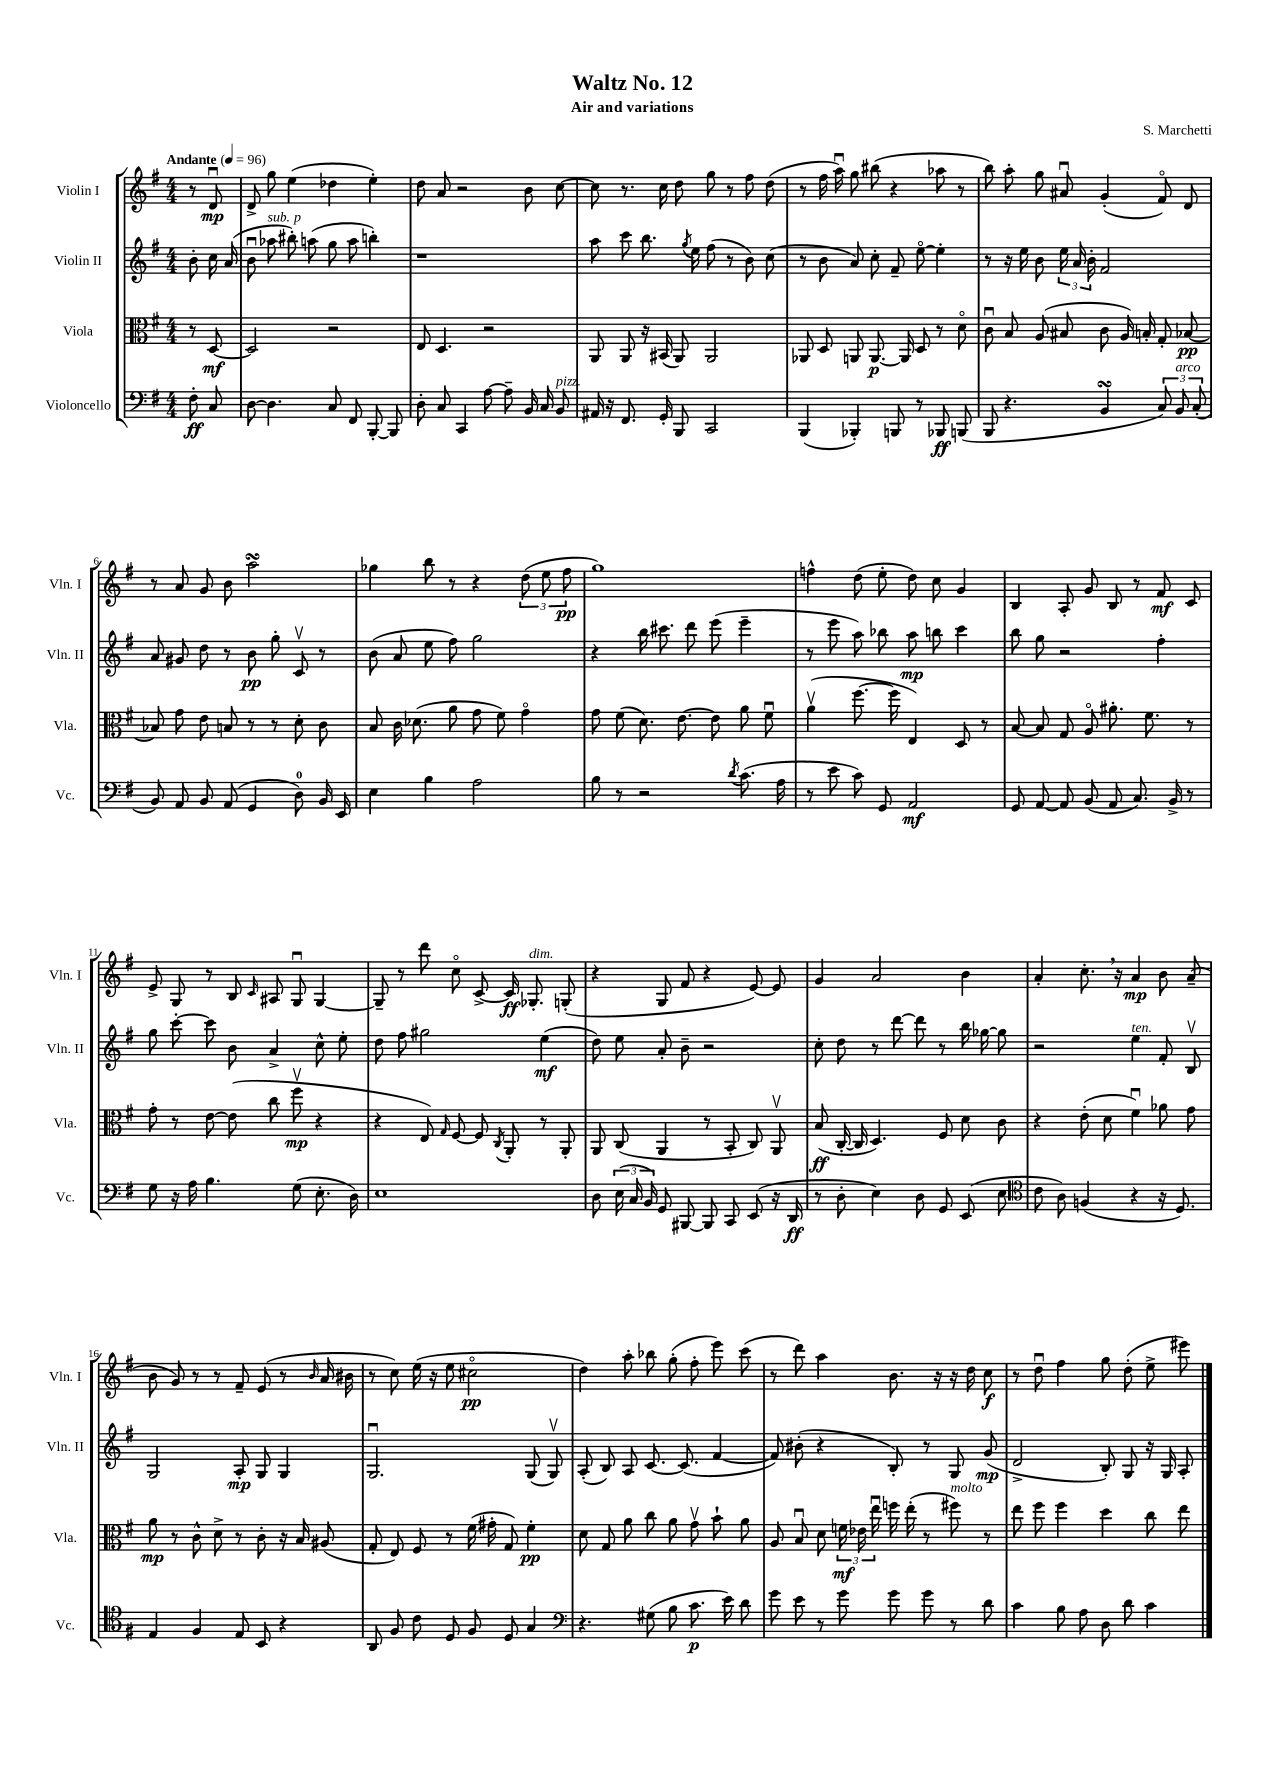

**kern	**kern	**kern	**kern
*staff4	*staff3	*staff2	*staff1
*clefF4	*clefC3	*clefG2	*clefG2
*k[f#]	*k[f#]	*k[f#]	*k[f#]
*M4/4	*M4/4	*M4/4	*M4/4
*MM96	*MM96	*MM96	*MM96
8F#'\	8r	8b'\	8r
8C/	[8D/	16cc\	8du/
.	.	(16a/	.
=	=	=	=
[8D\	2D/]	8bu\	8d^/
4.D\]	.	8aa-\	8gg\
.	.	8bb#'\)	(4ee\
.	.	(8aa\	.
8C/	2r	8gg\	4dd-\
8FF#/	.	8aa\	.
[8BBB'/	.	4bb'\)	4ee'\)
8BBB/]	.	.	.
=	=	=	=
8D'\	8E/	1r	8dd\
8C/	4.D/	.	8a/
4CC/	.	.	2r
[8A\	2r	.	.
8A~\]	.	.	.
16BB/	.	.	8b\
16C/	.	.	.
8BB/	.	.	[8cc\
=	=	=	=
16AA#/	8AA/	8aa\	8cc\]
16r	.	.	.
8.FF#/	8AA/	8ccc\	8.r
.	16r	8.bb\	.
16GG'/	(16BB#/	.	16cc\
8BBB/	8AA/)	.	8dd\
.	.	8qgg/	.
.	.	16ee\	.
2CC/	2AA/	(8ff#\	8gg\
.	.	8r	8r
.	.	8b\)	8ff#\
.	.	(8cc\	(8dd\
=	=	=	=
(4BBB/	8AA-/	8r	8r
.	8D/	8b\	16ff#\
.	.	.	16aau\)
4BBB-'/)	8AA/	8a/)	8gg\
.	[8.AA/	8cc'\	(8bb#\
8BBB/	.	8f#~/	4r
.	16AA/]	.	.
8r	8D/	[8eeo\	.
8BBB-/	8r	4ee'\]	8aa-\
(8BBB/	8do\	.	8r
=	=	=	=
8BBB/	8cu\	8r	8bb\)
4.r	8B/	16r	8aa'\
.	.	16ee\	.
.	(8A/	8b\	8gg\
.	8B#/	24ee\	8a#u/
.	.	24a/	.
.	.	24b'\	.
4BB/	8c\	2f#/	(4g'/
.	16A/)	.	.
.	16B'/	.	.
12C/)	8G'/	.	8f#o/)
12BB/	.	.	.
.	[8B-/	.	8d/
(12C'/	.	.	.
=	=	=	=
8BB/)	8B-/]	8a/	8r
8AA/	8g\	8g#/	8a/
8BB/	8e\	8dd\	8g/
(8AA/	8B/	8r	8b\
4GG/	8r	8b\	2aa\
.	8r	8gg'\	.
8D\)	8d'\	8cv/	.
16BB/	8c\	8r	.
16EE/	.	.	.
=	=	=	=
4E\	8B/	(8b\	4gg-\
.	16c\	8a/	.
.	(8.d-\	.	.
4B\	.	8ee\	8bb\
.	8a\	8ff#\)	8r
2A\	8g\	2gg\	4r
.	8f#\)	.	.
.	4go\	.	(12dd\
.	.	.	12ee\
.	.	.	12ff#\
=	=	=	=
8B\	8g\	4r	1gg)
8r	(8f#\	.	.
2r	8.d\)	16bb\	.
.	.	8.ccc#\	.
.	[8.e\	.	.
.	.	8ddd\	.
.	8e\]	(8eee\	.
8qd/	.	.	.
(8.c\	8a\	4eee~\	.
.	8f#u\	.	.
16A\	.	.	.
=	=	=	=
8r	(4av\	8r	4ff^^\
8e\	.	8eee\	.
8c\)	[8.ff#\	8aa\)	(8dd\
8GG/	.	8bb-\	8ee'\
.	16ff#\]	.	.
2AA/	4E/)	8aa\	8dd\)
.	.	8bb\	8cc\
.	8D/	4ccc\	4g/
.	8r	.	.
=	=	=	=
8GG/	[8B/	8bb\	4B/
[8AA/	8B/]	8gg\	.
8AA/]	8G/	2r	8A'/
(8BB/	8Ao/	.	8g/
8AA/	8.a#'\	.	8B/
8.C/)	.	.	8r
.	8.f#\	.	.
.	.	4ff#'\	8f#/
16BB^/	.	.	.
8r	8r	.	8c/
=	=	=	=
8G\	8g'\	8gg\	8e^/
16r	8r	[8ccc'\	8G/
16A\	.	.	.
4.B\	[8e\	8ccc\]	8r
.	(8e\]	8b\	8B/
.	.	.	16qqc/
.	8cc\	4a^/	8A#/
(8G\	8ff#v\	.	8Gu/
8.E'\	4r	8cc^^\	[4G/
.	.	8ee'\	.
16D\)	.	.	.
=	=	=	=
1E	4r	8dd\	8G~/]
.	.	8ff#\	8r
.	8E/)	2gg#\	8ddd\
.	16qqG/	.	.
.	[8F#/	.	8cco\
.	8F#/]	.	[8c^/
.	8qC/	.	.
.	8AA'/	.	16c/]
.	.	.	8.G-'/
.	8r	(4ee\	.
.	8AA'/	.	(8G'/
=	=	=	=
8D\	8AA/	8dd\)	4r
(24E\	(8C/	8ee\	.
24C/	.	.	.
24BB/)	.	.	.
8GG/	4AA/	8a'/	8G/
[8BBB#/	.	8b~\	8f#/
8BBB#/]	8r	2r	4r
8CC/	8BB'/	.	.
(8EE/	8C/)	.	[8e/)
16r	8AAv/	.	8e/]
16DD/	.	.	.
=	=	=	=
8r	(8B/	8cc'\	4g/
8D'\	[16C'/	8dd\	.
.	16C/]	.	.
4E\)	4.D/)	8r	2a/
.	.	[8ddd\	.
8D\	.	8ddd\]	.
8GG/	8F#/	8r	.
(8EE/	8d\	16bb\	4b\
.	.	[16gg-\	.
8E\	8c\	8gg-\]	.
=	=	=	=
*clefC4	*	*	*
8c\	4r	2r	4a'/
8A\)	.	.	.
(4F/	(8e'\	.	8.cc'\
.	8d\	.	.
.	.	.	16r
4r	4f#u\)	4ee\	4a/
16r	8a-\	8f#'/	8b\
8.D/)	.	.	.
.	8g\	8Bv/	(8a~/
=	=	=	=
4E/	8a\	2G/	8b\
.	8r	.	8g/)
4F#/	8c^^\	.	8r
.	8d^\	.	8r
8E/	8r	8A'/	8f#~/
8BB/	8c'\	8G/	(8e/
4r	16r	4G/	8r
.	16B/	.	.
.	.	.	16qqb/
.	(8A#/	.	16a/
.	.	.	16b#\
=	=	=	=
8AA/	8G'/	2.Gu/	8r
8F#/	8E/)	.	8cc\)
8c\	8F#/	.	(16ee\
.	.	.	16r
8D/	8r	.	8ee\
8F#/	(16f#\	.	2cc#o\
.	16g#'\	.	.
8D/	8G/)	.	.
4G/	4f#'\	(8G/	.
.	.	8Gv/)	.
=	=	=	=
*clefF4	*	*	*
4.r	8d\	(8A'/	4dd\)
.	8G/	8B/)	.
.	8a\	8A/	8aa'\
(8G#\	8cc\	[8.c/	8bb-\
8B\	8a\	.	(8gg'\
.	.	(8.c/]	.
8.c\	8gv\	.	8ff#'\
.	8b`\	[4f#/	8eee\)
16e\)	.	.	.
8d\	8a\	.	(8ccc\
=	=	=	=
8g\	8A/	8f#/])	8r
8e\	8Bu/	(8b#'\	8ddd\)
8r	8d\	4r	4aa\
8g\	24f\	.	.
.	24e-\	.	.
.	24eeu\	.	.
8g\	16ff\	8B'/)	8.b\
.	(16ee'\	.	.
8g\	8r	8r	.
.	.	.	16r
8r	8ff#\)	8G/	16r
.	.	.	16dd\
8d\	8r	(8g/	8cc\
=	=	=	=
4c\	8ee\	2d^/	8r
.	8ff#\	.	8ddu\
8B\	4ff#\	.	4ff#\
8A\	.	.	.
8D\	4dd\	8B'/)	8gg\
8d\	.	8G/	(8dd'\
4c\	8cc\	16r	8ee^\
.	.	16G/	.
.	8ee\	8A'/	8eee#\)
==	==	==	==
*-	*-	*-	*-
